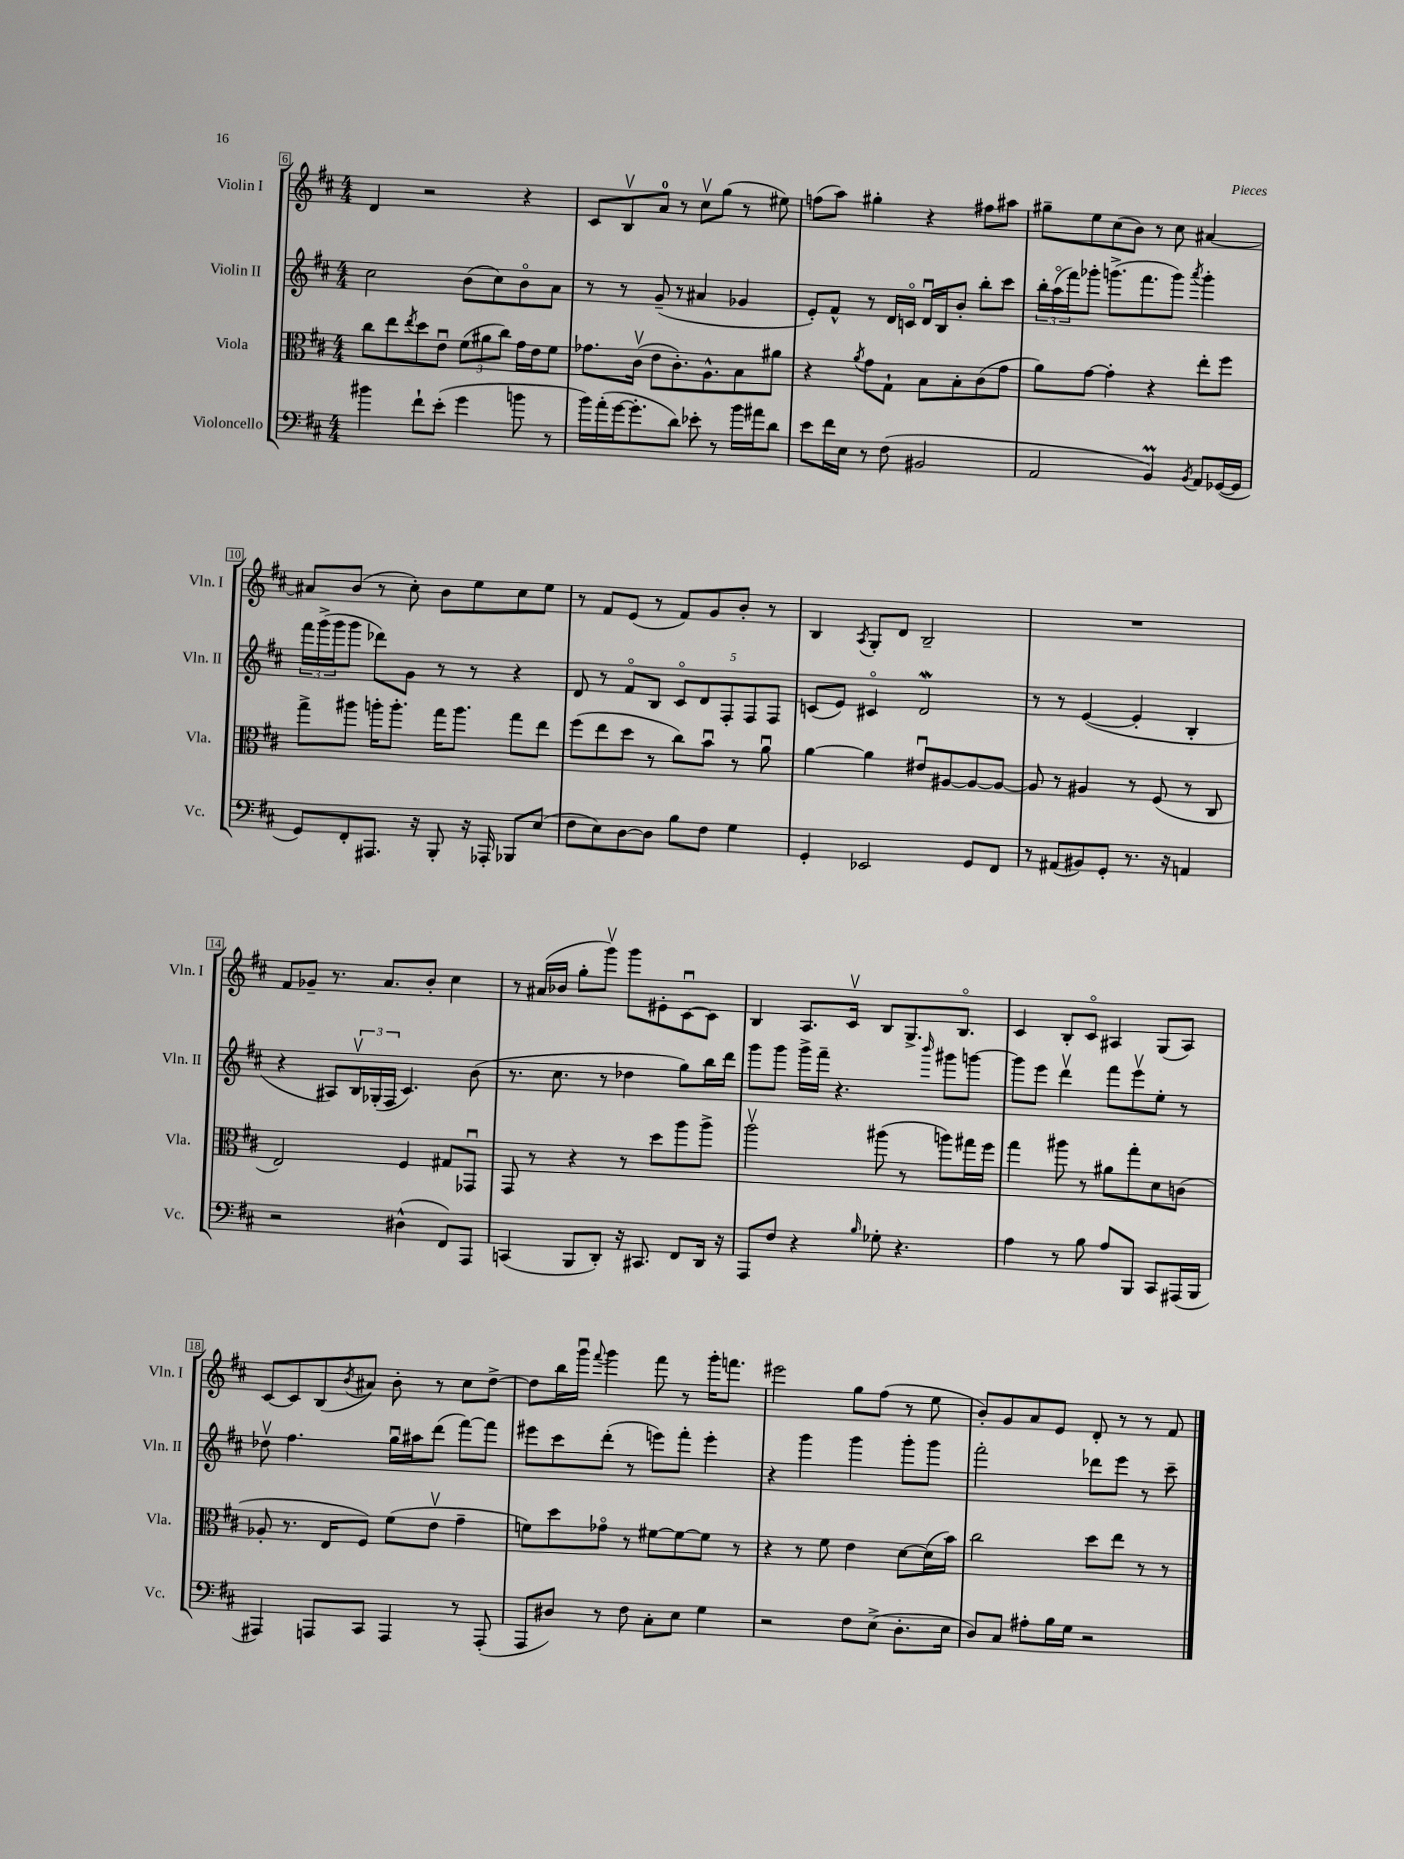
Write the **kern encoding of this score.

**kern	**kern	**kern	**kern
*part4	*part3	*part2	*part1
*staff4	*staff3	*staff2	*staff1
*I"Violoncello	*I"Viola	*I"Violin II	*I"Violin I
*I'Vc.	*I'Vla.	*I'Vln. II	*I'Vln. I
*clefF4	*clefC3	*clefG2	*clefG2
*k[f#c#]	*k[f#c#]	*k[f#c#]	*k[f#c#]
*M4/4	*M4/4	*M4/4	*M4/4
=6	=6	=6	=6
4b#X\	8cc#\L	2cc#\	4d/
.	8ee\	.	.
.	8qee/	.	.
8f#`\L	8dd\	.	2r
(8e'\J	8eu\J	.	.
4g\	(12f#\L	(8b\L	.
.	12a#X\	.	.
.	.	8cc#\)	.
.	12cc#\J)	.	.
8bn\	16g\LL	8b\	4r
.	16e\J	.	.
8r	8f#\J	8a\J	.
=7	=7	=7	=7
16b\LL)	8.g-X\L	8r	8c#/L
(16a'\	.	.	.
[16g\J	.	8r	8Bv/
8.g'\]	(16c#v\Jk	.	.
.	8e\L	(8g~/	8a/J
8d\J)	8.c#'\)	8r	8r
8e-X'\	.	4a#X/	8cc#v\L
.	8.A^^\	.	.
8r	.	.	(8gg\J
16b\LL	8B\	4g-X/	8r
16a#X\J	.	.	.
8d\J	8a#X\J	.	8ee#X\)
=8	=8	=8	=8
8e\L	4r	8e'/L)	(8ffn\L
16f#\L	.	8f#^^/J	8aa\J)
16E\JJ	.	.	.
.	8qa/	.	.
8r	8g\L	8r	4gg#X'\
(8F#\	8G`\J	16d/LL	.
.	.	16cn/JJ	.
2BB#X/	8B\L	16du/LL	4r
.	.	16B/J	.
.	8B'\	8b'/J	.
.	(8c#\	8bb'\L	8ff#X\L
.	8g\J	8ccc#\J	8aa#X\J
=9	=9	=9	=9
2AA/	8a\L)	24bb'\LL	8gg#X~\L
.	.	(24aa\	.
.	.	24fff#\J)	.
.	[8g\J	8ggg-X'\J	8ee\
.	4g'\]	(8.gggn^\L	(8cc#\
.	.	.	8b\J)
.	.	8.fff#\	.
4BBM/)	4r	.	8r
.	.	8ggg\J)	8cc#\
8qBB/	.	8qaaa/	.
8AA/L	8ee'\L	4ggg'\	[4a#X/
([16GG-X/L	8ff#\J	.	.
16GG-/JJ]	.	.	.
!!LO:LB:g=z
=10	=10	=10	=10
8GG/L)	8gg^\L	24fff#\LL	8a#X/L]
.	.	(24ggg^\	.
.	.	24ggg\J	.
8FF#'/	8aa#X\J	8ggg\J	(8b/J
8.AAA#X/J	16aan'\KL	8ddd-X\L)	8r
.	8.aa'\J	.	.
.	.	8g\J	8cc#'\)
16r	.	.	.
8BBB'/	16gg\KL	8r	8b\L
.	8.aa\J	.	.
16r	.	8r	8ee\
16AAA-X'/	.	.	.
8BBB-X/L	8gg\L	4r	8cc#\
(8E/J	8ee\J	.	8ee\J
=11	=11	=11	=11
8F#\L	(8ff#\L	8d/	8r
8E\)	8ee\	8r	8f#/L
[8D\	8dd\J	8f#/L	(8e/J
8D\J]	8r	8B/J	8r
8B\L	8cc#\L)	10c#/L	8f#/L)
.	.	10d/	.
8F#\J	8bu\J	.	8g/
.	.	10F#'/	.
4G\	8r	.	8b'/J
.	.	10F#/	.
.	8au\	.	8r
.	.	10F#/J	.
=12	=12	=12	=12
4GG'/	[4a\	(8cn/L	4B/
.	.	8e/J)	.
.	.	.	8qA/
2EE-X/	4a\]	4c#X/	8G'/L
.	.	.	8d/J
.	8e#Xu/L	2dw/	2B~/
.	[8A#X/	.	.
8GG/L	8A#/_	.	.
8FF#/J	8A#/J_	.	.
=13	=13	=13	=13
8r	8A#/]	8r	1r
(8AA#X/L	8r	8r	.
8BB#X/)	4A#X/	([4e/	.
8GG'/J	.	.	.
8.r	8r	4e'/]	.
.	(8F#/	.	.
16r	.	.	.
4AAn/	8r	4B'/	.
.	8C#/	.	.
!!LO:LB:g=z
=14	=14	=14	=14
2r	2E/)	4r	8f#/L
.	.	.	8g-X~/J
.	.	8A#X/L)	8.r
.	.	24Bv/L	.
.	.	(24G-X'/	.
.	.	.	8.a/L
.	.	24F#/JJ	.
(4D#X^^\	4F#/	4.c#/)	.
.	.	.	8b'/J
8FF#/L)	8G#X/L	.	4cc#\
8AAA/J	8GG-Xu/J	(8b\	.
=15	=15	=15	=15
(4CCn/	8GG/	8.r	8r
.	8r	.	(16a#X/LL
.	.	8.cc#\	16b-X/JJ
8BBB/L	4r	.	8gg'\L
8DD'/J)	.	8r	8gggv\J)
16r	8r	4dd-X\	8ggg\L
8.CC#X/	.	.	.
.	8dd\L	.	8e#X'\
8FF#/L	8aa\	8gg\L)	[8c#u\
16DD/Jk	8aa^\J	16bb\L	8c#\J]
16r	.	16ddd\JJ	.
=16	=16	=16	=16
8AAA/L	2aav\	8ggg\L	4B/
8F#/J	.	8ggg\J	.
4r	.	16ggg^\LL	8.A/L
.	.	16fff#~\JJ	.
.	.	4.r	.
.	.	.	16c#v/Jk
16qqB/	.	.	.
8G-X'\	(8aa#X\	.	8B/L
4.r	8r	.	8.G^/
.	.	16qqbbb/	.
.	8aan\L)	8ggg#X\L	.
.	.	.	8.B/J
.	16gg#X\L	[8gggn\J	.
.	16ff#\JJ	.	.
=17	=17	=17	=17
4A\	4gg\	8ggg\L]	4c#/
.	.	8eee\J	.
8r	8aa#X\	4dddv\	8B'/L
8B\	8r	.	8c#/J
8A/L	8a#X\L	8fff#\L	4A#X/
8BBB/J	8gg'\	8eeev\	.
8CC#/L	8d\	8ee'\J	(8G/L
(16AAA#X/L	(8cn\J	8r	8A#/J)
16BBB/JJ	.	.	.
!!LO:LB:g=z
=18	=18	=18	=18
4AAA#X/)	8A-X'/	8dd-Xv\	[8c#/L
.	8.r	4.ff#\	8c#/]
8AAAn/L	.	.	(8B/
.	16E/KL	.	.
.	.	.	8qb/
8CC#/J	8F#/J)	.	8a#X/J)
4AAA/	(8f#\L	16ggu\LL	8b'\
.	.	16aa#X\J	.
.	8ev\J	(8ddd\J	8r
8r	4g~\	[8fff#\L)	8cc#\L
(8AAA'/	.	8fff#\J]	[8dd^\J
=19	=19	=19	=19
8AAA/L	8fn\L)	8eee#X\L	8dd\L]
8D#X/J)	8dd\	8ccc#\	16bb\L
.	.	.	16gggu\JJ
.	.	.	8qqfff#/
8r	8g-X\J	(8ddd'\J	4ggg\
8F#\	8r	8r	.
8C#'\L	[8f#X\L	8eeen\L)	8fff#\
8E\J	8f#\_	8fff#'\J	8r
4G\	8f#\J]	4eee'\	16ggg'\KL
.	.	.	8.fffn\J
.	8r	.	.
=20	=20	=20	=20
2r	4r	4r	2eee#X\
.	8r	4ggg\	.
.	8f#\	.	.
8F#\L	4e\	4ggg\	8gg\L
(8E^\J	.	.	(8ff#\J
8.D'\L	[8d\L	8ggg'\L	8r
.	(16d\L]	8ggg\J	8ee\
16E\Jk	16b\JJ)	.	.
=21	=21	=21	=21
8D/L)	2cc#\	2fff#'\	8b'/L)
8C#/J	.	.	8g/
8A#X'\L	.	.	8a/
16B\L	.	.	8e/J
16G\JJ	.	.	.
2r	8dd\L	8ddd-X\L	8d'/
.	8ee\J	8eee\J	8r
.	8r	8r	8r
.	8r	8ccc#~\	8f#/
==	==	==	==
*-	*-	*-	*-
